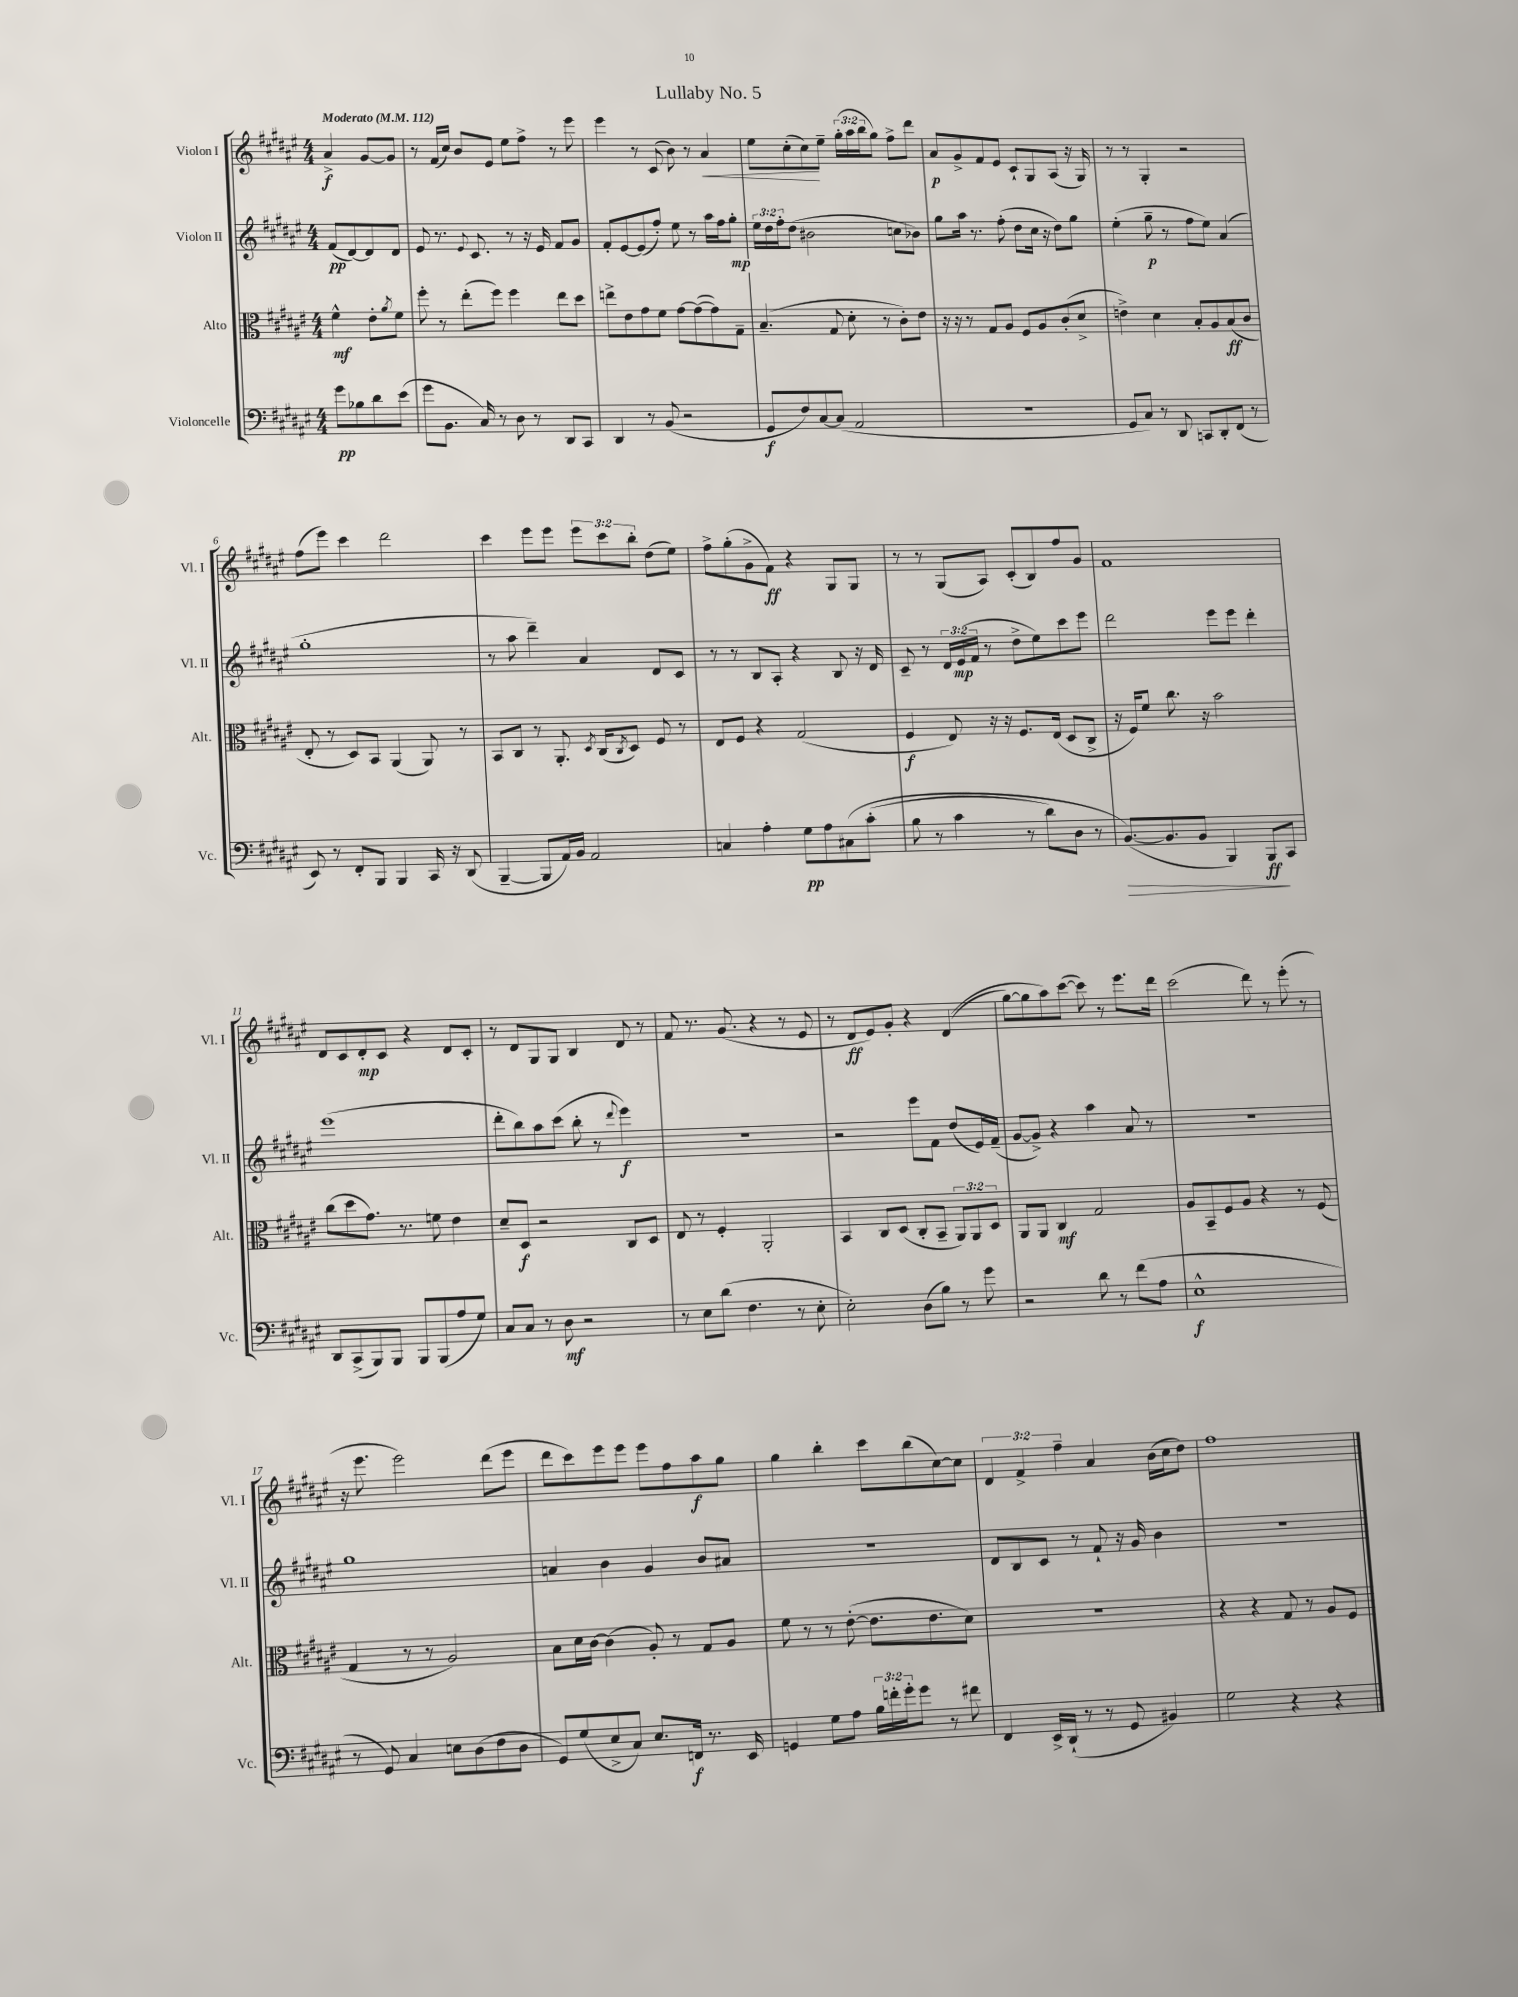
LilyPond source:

\header { title = "Lullaby No. 5" }
<<
\new StaffGroup <<
\new Staff = "s0" \with { instrumentName = "Violon I" shortInstrumentName = "Vl. I" } {
    \clef treble \key fis \major \numericTimeSignature \time 4/4 \override Staff.TupletNumber.text = #tuplet-number::calc-fraction-text \partial 2 \tempo "Moderato" 4 = 112
    ais'4->\f gis'8~ gis'8 |
    r8 fis'16( cis''16) b'8 eis'8 eis''8 fis''8-> r8 eis'''8 |
    eis'''4 r8 cis'8( b'8) r8 ais'4\< |
    eis''8 cis''8-.( cis''8\!) eis''8-- \tuplet 3/2 { gis''16-.( ais''16 b''16 } gis''8) fis''8-> dis'''8 |
    ais'8\p gis'8-> fis'8 eis'8 cis'8-! gis8 ais8( r16 gis16) |
    r8 r8 gis4-. r2 |
    fis''8( eis'''8) cis'''4 dis'''2 |
    cis'''4 eis'''8 eis'''8 \tuplet 3/2 { eis'''8 cis'''8 b''8-. } dis''8( eis''8) |
    fis''8-> gis''8-.( gis'8-> fis'8\ff) r4 gis8 gis8 |
    r8 r8 gis8( ais8) cis'8-.( b8) fis''8 gis'8 |
    fis'1 |
    dis'8 cis'8 dis'8-.\mp cis'8 r4 dis'8 cis'8-. |
    r8 dis'8 gis8 gis8 b4 dis'8 r8 |
    fis'8 r8. gis'8.( r4 r8 eis'8 |
    r8 dis'8\ff eis'8) gis'8-. r4 dis'4(\( |
    gis''8~) gis''8 ais''8\) cis'''8~( cis'''8) r8 eis'''8. dis'''16 |
    cis'''2( dis'''8) r8 eis'''8-.( r8 |
    r16 eis'''8. eis'''2) dis'''8( eis'''8 |
    dis'''8 cis'''8) eis'''8 eis'''8 eis'''8 fis''8 ais''8\f gis''8 |
    gis''4 b''4-. cis'''8 b''8( cis''8~) cis''8 |
    \tuplet 3/2 { dis'4 fis'4-> fis''4-- } ais'4 b'16( cis''16 dis''8) |
    fis''1 \bar "|." |
}
\new Staff = "s1" \with { instrumentName = "Violon II" shortInstrumentName = "Vl. II" } {
    \clef treble \key fis \major \numericTimeSignature \time 4/4 \override Staff.TupletNumber.text = #tuplet-number::calc-fraction-text \partial 2
    fis'8\pp( dis'8~) dis'8 dis'8 |
    eis'8 r8. \appoggiatura { eis'8 } cis'8. r8 r16 eis'16 fis'8 gis'8 |
    fis'8-. eis'8~ eis'8( fis''8-.) eis''8 r8 ais''16 fis''16 gis''8-.\mp |
    \tuplet 3/2 { eis''16 dis''16 fis''16-. } dis''8( bis'2 c''8 bes'8) |
    gis''8 ais''16 r8. fis''8-.( dis''8 cis''16 r16 dis''8) gis''8 |
    eis''4-.( gis''8--\p r8 fis''8 eis''8) ais'4( |
    gis''1-. |
    r8 ais''8 dis'''4--) ais'4 dis'8 cis'8 |
    r8 r8 b8 ais8-. r4 b8 r16 dis'16 |
    cis'8-- r8 \tuplet 3/2 { dis'16 eis'16\mp( fis'16 } r8 dis''8-> eis''8) cis'''8 eis'''8 |
    dis'''2 eis'''8 eis'''8 dis'''4-. |
    eis'''1( |
    dis'''8-. b''8) ais''8 cis'''8( b''8-. r8 \appoggiatura { dis'''8 } eis'''4\f) |
    r1 |
    r2 eis'''8 fis'8 dis''8( eis'16) fis'16--( |
    gis'8~ gis'8->) r4 ais''4 ais'8 r8 |
    R1 |
    gis''1 |
    a'4 b'4 gis'4 b'8 ais'8 |
    R1 |
    dis'8 b8 cis'8 r8 fis'8-! r16 gis'16 b'4 |
    R1 \bar "|." |
}
\new Staff = "s2" \with { instrumentName = "Alto" shortInstrumentName = "Alt." } {
    \clef alto \key fis \major \numericTimeSignature \time 4/4 \override Staff.TupletNumber.text = #tuplet-number::calc-fraction-text \partial 2
    fis'4-^\mf eis'8-. \acciaccatura { ais'8 } fis'8 |
    fis''8-. r8 eis''8-.( fis''8) fis''4 eis''8 dis''8 |
    e''8-> eis'8 gis'8 fis'8 gis'8~ gis'8~( gis'8) gis8-- |
    b4.--( gis8 dis'8-. r8 cis'8-.) eis'8 |
    r16 r16 r8 gis8 ais8 fis8 ais8 cis'8-.( dis'8-> |
    e'4->) dis'4 b8-. ais8 b8\ff( cis'8 |
    eis8-. r8 dis8) b,8 ais,4( ais,8) r8 |
    b,8 cis8 r8 ais,8.-. \acciaccatura { dis8 } cis16( \acciaccatura { cis8 } dis8) fis8 r8 |
    eis8 fis8 r4 gis2( |
    fis4\f eis8) r16 r16 fis8. eis16( dis8 cis8-> |
    r16 fis16) fis'8 cis''8. r16 b'2 |
    cis''8( dis''8 gis'8.) r8. f'8 eis'4 |
    dis'8-- dis8\f r2 cis8 dis8 |
    eis8 r8 fis4-. ais,2-. |
    b,4 cis8 dis8( cis8-. b,8-- \tuplet 3/2 { ais,8) ais,8 dis8 } |
    ais,8 ais,8 cis4\mf gis2 |
    ais8 b,8-- fis8 ais8 r4 r8 fis8( |
    gis4 r8 r8 ais2) |
    b8 dis'16 cis'16~ cis'4( ais8-.) r8 gis8 ais8 |
    fis'8 r8 r8 eis'8~-.( eis'8. eis'8. dis'8) |
    r1 |
    r4 r4 gis8 r8 ais8 fis8 \bar "|." |
}
\new Staff = "s3" \with { instrumentName = "Violoncelle" shortInstrumentName = "Vc." } {
    \clef bass \key fis \major \numericTimeSignature \time 4/4 \override Staff.TupletNumber.text = #tuplet-number::calc-fraction-text \partial 2
    gis'8\pp bes8 dis'8 eis'8( |
    gis'8 b,8. cis16) r8 dis8 r8 dis,8 cis,8 |
    dis,4 r8 b,8( r2 |
    gis,8\f fis8) cis8~ cis8( ais,2 |
    R1 |
    gis,8 cis8) r8 dis,8 c,8 dis,8-. fis,8( r8 |
    eis,8) r8 fis,8-. b,,8 b,,4 cis,16 r16 dis,8( |
    b,,4~-- b,,8 ais,16) b,16 ais,2 |
    c4 ais4-. gis8\pp ais8 cis8\( cis'8-.( |
    b8 r8 cis'4 r8 dis'8) dis8 r8 |
    b,8.~\>(\) b,8. b,8 b,,4) b,,8\ff\! cis,8 |
    dis,8 cis,8->( b,,8) b,,8 b,,8 b,,8( ais8 gis8) |
    cis8 cis8 r8 dis8\mf r2 |
    r8 eis8 dis'8( fis4. r8 eis8-. |
    eis2-.) dis8( b8) r8 gis'8 |
    r2 dis'8 r8 fis'8( ais8 |
    eis1-^\f |
    r8 gis,8) cis4 e8 dis8( fis8 dis8 |
    gis,8) gis8( eis8-> cis8) eis8. f,16\f r8. eis,16 |
    g,4 gis8 ais8 \tuplet 3/2 { b16 f'16-. gis'16-. } gis'8 r8 fis'8 |
    fis,4 eis,16-> dis,16-!( r8 r8 gis,8 bis,4) |
    gis2 r4 r4 \bar "|." |
}
>>
>>
